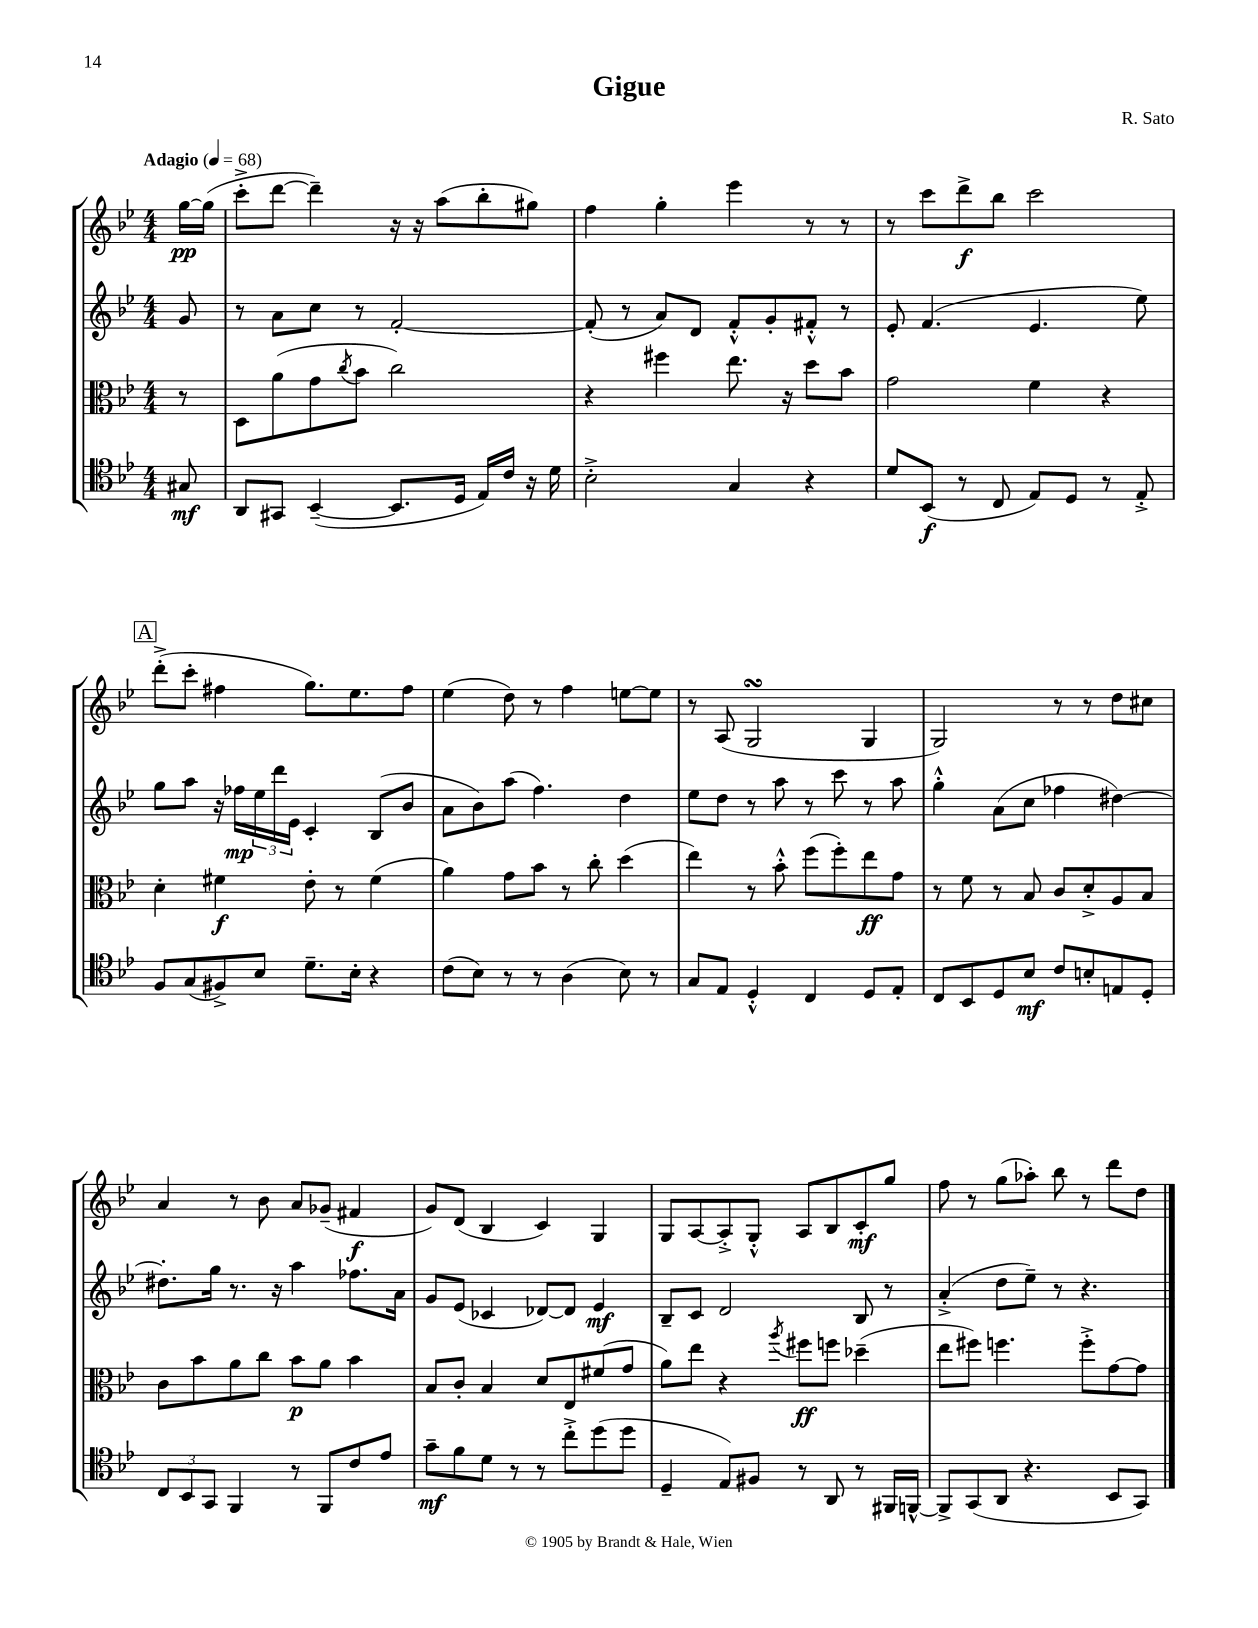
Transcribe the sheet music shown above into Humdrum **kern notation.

**kern	**dynam	**kern	**dynam	**kern	**dynam	**kern	**dynam
*part4	*part4	*part3	*part3	*part2	*part2	*part1	*part1
*staff4	*staff4	*staff3	*staff3	*staff2	*staff2	*staff1	*staff1
*clefC4	*	*clefC3	*	*clefG2	*	*clefG2	*
*k[b-e-]	*	*k[b-e-]	*	*k[b-e-]	*	*k[b-e-]	*
*M4/4	*	*M4/4	*	*M4/4	*	*M4/4	*
*MM68	*	*MM68	*	*MM68	*	*MM68	*
=	=	=	=	=	=	=	=
!	!	!	!	!	!	!LO:TX:a:B:t=Adagio	!
8G#X/	mf	8r	.	8g/	.	[16gg\LL	pp
.	.	.	.	.	.	(16gg\JJ]	.
=1	=1	=1	=1	=1	=1	=1	=1
8AA/L	.	8D\L	.	8r	.	8ccc'^\L	.
8GG#X/J	.	(8a\	.	8a\L	.	[8ddd\J	.
([4BB-~/	.	8g\	.	8cc\J	.	4ddd~\])	.
.	.	8qcc/	.	.	.	.	.
.	.	8b-\J	.	8r	.	.	.
8.BB-/L]	.	2cc\)	.	[2f'/	.	16r	.
.	.	.	.	.	.	16r	.
.	.	.	.	.	.	(8aa\L	.
16D/Jk	.	.	.	.	.	.	.
16E-/LL)	.	.	.	.	.	8bb-'\	.
16c/JJ	.	.	.	.	.	.	.
16r	.	.	.	.	.	8gg#X\J)	.
16d\	.	.	.	.	.	.	.
=2	=2	=2	=2	=2	=2	=2	=2
2B-'^\	.	4r	.	(8f'/]	.	4ff\	.
.	.	.	.	8r	.	.	.
.	.	4ff#X\	.	8a/L)	.	4gg'\	.
.	.	.	.	8d/J	.	.	.
4G/	.	8.ee-\	.	8f'^^/L	.	4eee-\	.
.	.	.	.	8g'/	.	.	.
.	.	16r	.	.	.	.	.
4r	.	8dd\L	.	8f#X'^^/J	.	8r	.
.	.	8b-\J	.	8r	.	8r	.
=3	=3	=3	=3	=3	=3	=3	=3
8d/L	.	2g\	.	8e-'/	.	8r	.
(8BB-/J	f	.	.	(4.f/	.	8ccc\L	.
8r	.	.	.	.	.	8ddd^\	f
8C/	.	.	.	.	.	8bb-\J	.
8E-/L)	.	4f\	.	4.e-/	.	2ccc\	.
8D/J	.	.	.	.	.	.	.
8r	.	4r	.	.	.	.	.
8E-'^/	.	.	.	8ee-\)	.	.	.
!!LO:LB:g=z
!!LO:REH:place=s1:t=A
=4	=4	=4	=4	=4	=4	=4	=4
8F/L	.	4d'\	.	8gg\L	.	(8ddd'^\L	.
(8G/	.	.	.	8aa\J	.	8ccc'\J	.
8F#X^/)	.	4f#X\	f	16r	.	4ff#X\	.
.	.	.	.	16ff-X\LL	mp	.	.
8B-/J	.	.	.	24ee-\	.	.	.
.	.	.	.	24ddd\	.	.	.
.	.	.	.	24e-\JJ	.	.	.
8.d~\L	.	8e-'\	.	4c'/	.	8.gg\L)	.
.	.	8r	.	.	.	.	.
16B-'\Jk	.	.	.	.	.	8.ee-\	.
4r	.	(4f#\	.	(8B-/L	.	.	.
.	.	.	.	8b-/J	.	8ff#\J	.
=5	=5	=5	=5	=5	=5	=5	=5
(8c\L	.	4a\)	.	8a\L	.	(4ee-\	.
8B-\J)	.	.	.	8b-\)	.	.	.
8r	.	8g\L	.	(8aa\J	.	8dd\)	.
8r	.	8b-\J	.	4.ff\)	.	8r	.
(4A\	.	8r	.	.	.	4ff\	.
.	.	8cc'\	.	.	.	.	.
8B-\)	.	(4dd\	.	4dd\	.	[8een\L	.
8r	.	.	.	.	.	8ee\J]	.
=6	=6	=6	=6	=6	=6	=6	=6
8G/L	.	4ee-\)	.	8ee-\L	.	8r	.
8E-/J	.	.	.	8dd\J	.	(8A/	.
4D'^^/	.	8r	.	8r	.	2GsSSS/	.
.	.	8b-'^^\	.	8aa\	.	.	.
4C/	.	(8ff\L	.	8r	.	.	.
.	.	8ff'\)	.	8ccc\	.	.	.
8D/L	.	8ee-\	ff	8r	.	4G/	.
8E-'/J	.	8g\J	.	8aa\	.	.	.
=7	=7	=7	=7	=7	=7	=7	=7
8C/L	.	8r	.	4gg'^^\	.	2G/)	.
8BB-/	.	8f\	.	.	.	.	.
8D/	.	8r	.	(8a\L	.	.	.
8B-/J	mf	8B-/	.	8cc\J	.	.	.
8c/L	.	8c/L	.	4ff-X\	.	8r	.
8Bn'/	.	8d'^/	.	.	.	8r	.
8En/	.	8A/	.	[4dd#X\)	.	8dd\L	.
8D'/J	.	8B-/J	.	.	.	8cc#X\J	.
!!LO:LB:g=z
=8	=8	=8	=8	=8	=8	=8	=8
12C/L	.	8c\L	.	8.dd#X'\L]	.	4a/	.
12BB-/	.	.	.	.	.	.	.
.	.	8b-\	.	.	.	.	.
12GG/J	.	.	.	.	.	.	.
.	.	.	.	16gg\Jk	.	.	.
4FF/	.	8a\	.	8.r	.	8r	.
.	.	8cc\J	.	.	.	8b-\	.
.	.	.	.	16r	.	.	.
8r	.	8b-\L	p	4aa\	.	8a/L	.
8FF/L	.	8a\J	.	.	.	(8g-X~/J	.
8c/	.	4b-\	.	8.ff-X\L	.	4f#X/	f
8e-/J	.	.	.	.	.	.	.
.	.	.	.	16a\Jk	.	.	.
=9	=9	=9	=9	=9	=9	=9	=9
8g~\L	mf	8B-/L	.	8g/L	.	8g/L)	.
8f\	.	8c'/J	.	(8e-/J	.	(8d/J	.
8d\J	.	4B-/	.	4c-X/	.	4B-/	.
8r	.	.	.	.	.	.	.
8r	.	8d/L	.	[8d-X/L)	.	4c/)	.
8cc'^\L	.	8E-/	.	8d-/J]	.	.	.
(8dd\	.	(8f#X/	.	4e-/	mf	4G/	.
8dd\J	.	8g/J	.	.	.	.	.
=10	=10	=10	=10	=10	=10	=10	=10
4D~/	.	8a\L)	.	8B-~/L	.	8G/L	.
.	.	8ee-\J	.	8c/J	.	[8A/	.
8E-/L)	.	4r	.	2d/	.	8A'^/]	.
8F#X/J	.	.	.	.	.	8G'^^/J	.
.	.	8qaa/	.	.	.	.	.
8r	.	8ff#X\L	ff	.	.	8A/L	.
8AA/	.	8ffn\J	.	.	.	8B-/	.
8r	.	(4dd-X~\	.	8B-/	.	8c'/	mf
16FF#X/LL	.	.	.	8r	.	8gg/J	.
[16FFn^^/JJ	.	.	.	.	.	.	.
=11	=11	=11	=11	=11	=11	=11	=11
8FF^/L]	.	8ee-\L	.	(4a'^/	.	8ff\	.
(8GG/	.	8ff#X\J)	.	.	.	8r	.
8AA/J	.	4.ffn\	.	8dd\L	.	(8gg\L	.
4.r	.	.	.	8ee-~\J)	.	8aa-X'\J)	.
.	.	.	.	8r	.	8bb-\	.
.	.	8ff'^\L	.	4.r	.	8r	.
8BB-/L	.	[8g\	.	.	.	8ddd\L	.
8GG/J)	.	8g\J]	.	.	.	8dd\J	.
==	==	==	==	==	==	==	==
*-	*-	*-	*-	*-	*-	*-	*-
